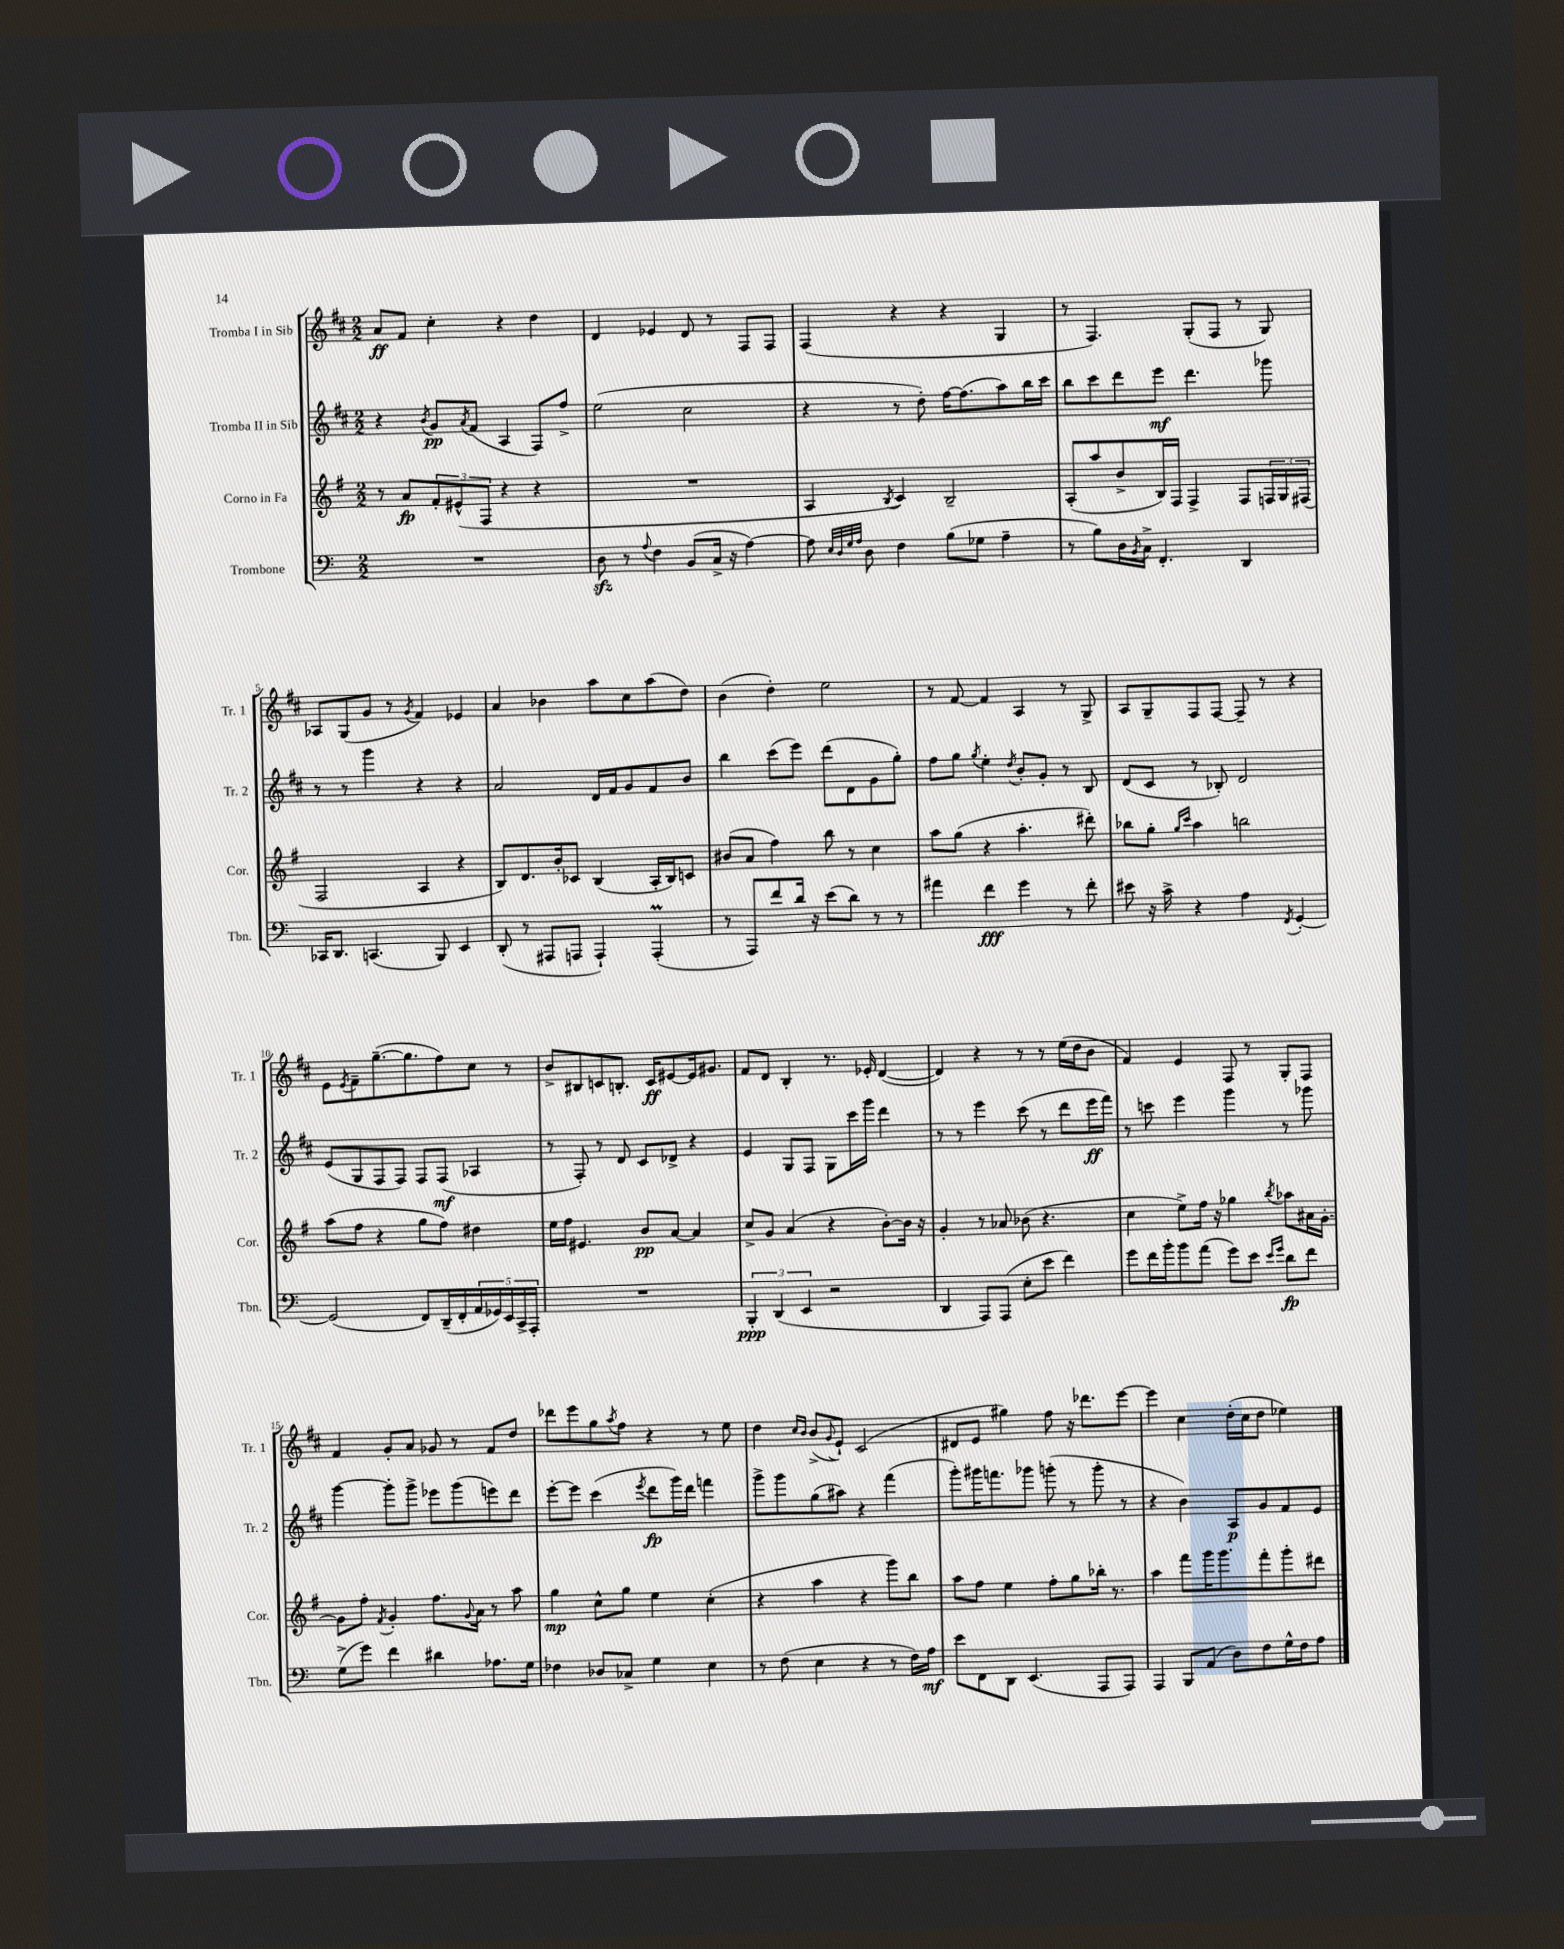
<<
\new StaffGroup <<
\new Staff = "s0" \with { instrumentName = "Tromba I in Sib" shortInstrumentName = "Tr. 1" } {
    \clef treble \key d \major \numericTimeSignature \time 2/2
    a'8\ff fis'8 cis''4-. r4 d''4 |
    d'4 ees'4 d'8 r8 fis8 fis8 |
    fis4( r4 r4 g4 |
    r8 fis4.) g8-.( fis8 r8 g8) |
    aes8 g8( g'8 r8 \acciaccatura { g'8 } fis'4) ees'4 |
    a'4 bes'4 a''8 cis''8 a''8( d''8) |
    b'4( d''4-.) e''2 |
    r8 fis'8~ fis'4 a4 r8 g8-> |
    a8 g8-- fis8 fis8~ fis8-- r8 r4 |
    e'8 \acciaccatura { e'8 } fis'8-- g''8.~--( g''8. fis''8) cis''8 r8 |
    b'8-> bis8 c'8 b8.-. c'16\ff eis'8~ eis'16 gis'8. |
    fis'8 d'8 b4-. r8. ees'16-. d'4~( |
    d'4) r4 r8 r8 e''16( d''16 b'8 |
    fis'4) e'4 fis8 r8 g8-. fis8 |
    fis'4 g'8-. a'8 ges'8 r8 fis'8 d''8 |
    des'''8 e'''8 g''8 \acciaccatura { a''8 } fis''8 r4 r8 e''8 |
    d''4 \grace { cis''16 b'16 } b'8->( \appoggiatura { g'8 } e'8-!) cis'2( |
    dis'8 e'8 gis''4) fis''8 r16 des'''8. e'''8~ |
    e'''4 cis''4 d''16-.( cis''16 d''8 ees''4) \bar "|." |
}
\new Staff = "s1" \with { instrumentName = "Tromba II in Sib" shortInstrumentName = "Tr. 2" } {
    \clef treble \key d \major \numericTimeSignature \time 2/2
    r4 \acciaccatura { b'8 } g'8\pp \acciaccatura { a'8 } fis'8( a4 fis8) fis''8-> |
    e''2( cis''2 |
    r4 r8 d''8-.) fis''16~ fis''8.( a''8) b''16 cis'''16 |
    b''8 cis'''8 d'''8 e'''8\mf d'''4. ges'''8 |
    r8 r8 g'''4 r4 r4 |
    a'2 d'16 fis'16 g'8 fis'8 b'8 |
    b''4 cis'''8( e'''8) d'''8( d'8 g'8 g''8-.) |
    fis''8 g''8 \acciaccatura { g''8 } e''4-. \acciaccatura { d''8 } b'8-. g'8-. r8 b8 |
    d'8( cis'8 r8 bes8-.) d'2 |
    e'8( g8 fis8 fis8) fis8 fis8\mf( aes4 |
    r8 fis8-.) r8 d'8 cis'8 des'8-> r4 |
    e'4 g8 fis8 g8 cis'''16 g'''16 d'''4 |
    r8 r8 e'''4 cis'''8( r8 d'''8 e'''16\ff fis'''16) |
    r8 c'''8 e'''4 g'''4 r8 ges'''8 |
    g'''4~ g'''8-. g'''8-> ees'''8 g'''8( e'''8) d'''8 |
    e'''8~-. e'''8 cis'''4( \acciaccatura { e'''8 } d'''8\fp g'''16) d'''16 f'''4 |
    g'''8-> g'''8 g''8( ais''8) r4 fis'''4( |
    g'''8-.) gis'''16 f'''8. ges'''8 g'''8-.( r8 g'''8-. r8 |
    r4 b'4) a8\p g'8 fis'8 e'8 \bar "|." |
}
\new Staff = "s2" \with { instrumentName = "Corno in Fa" shortInstrumentName = "Cor." } {
    \clef treble \key g \major \numericTimeSignature \time 2/2
    r8 a'8\fp \tuplet 3/2 { fis'8-. eis'8-^( fis8 } r4 r4 |
    R1 |
    a4 \acciaccatura { b8 } c'4) b2-- |
    a8-.( a''8 b'8-> b16) fis16 fis4-> fis8 \tuplet 3/2 { f16 g16 fis16( } |
    fis2 a4 r4 |
    b8) d'8. b'16-. ces'8 b4( a16-. b16) c'8 |
    bis'8( a'8 fis''4) b''8 r8 c''4 |
    a''8 g''8( r4 a''4.-. dis'''8-.) |
    bes''8 g''8-. \grace { g''16 c'''16 } a''4 b''2 |
    a''8( fis''8 r4 g''8 fis''8) dis''4 |
    e''16 fis''16 eis'4. b'8\pp a'8~ a'4 |
    c''8-> g'8 a'4( r4 b'8~-.) b'16 r16 |
    g'4-. r8 aes'8 bes'8( r4. |
    c''4 e''8->) fis''16 r16 ges''4 \acciaccatura { b''8 } aes''8 ais'16 g'16~-. |
    g'8 fis''8-. \acciaccatura { fis'8 } g'4-. fis''8. \appoggiatura { g'8 } a'16 r8 a''8 |
    g''4\mp c''8-^ g''8 e''4 c''4-.( |
    r4 a''4 r4 g'''8) b''8 |
    a''8 fis''8 e''4 fis''8-. g''8 bes''16-. r8. |
    a''4 fis'''8 g'''16 g'''8. fis'''8-. g'''8-. dis'''8 \bar "|." |
}
\new Staff = "s3" \with { instrumentName = "Trombone" shortInstrumentName = "Tbn." } {
    \clef bass \key c \major \numericTimeSignature \time 2/2
    R1 |
    d8\sfz r8 \appoggiatura { a8 } f4 b,8( c16-> r16 a4~) |
    a8 \grace { e32 d32 g32 a32 } d8 f4 b8( ges8 a4-- |
    r8 b8) d16 \acciaccatura { b,8 } c16-> f,4.-. d,4 |
    ces,16 d,8. c,4.( b,,8) e,4 |
    d,8-.( r8 ais,,8 a,,8 a,,4-!) a,,4-.\prall( |
    r8 a,,8) f'8 d'16 r16 e'8( d'8) r8 r8 |
    ais'4 f'4\fff g'4 r8 f'8-. |
    eis'8 r16 c'16-> r4 a4 \acciaccatura { f,8 } g,4~-. |
    g,2( f,8) d,16--( f,16-. \tuplet 5/4 { a,16 ges,16) e,16 c,16-> a,,16-. } |
    R1 |
    \tuplet 3/2 { b,,4-.\ppp d,4( e,4 } r2 |
    d,4 a,,8) a,,8( e8-. e'8 f'4) |
    g'8 f'16 b'16-. b'8 a'8( g'8) e'8 \grace { e'16 g'16 } d'8\fp f'8 |
    g8->( g'8) f'4 dis'4 aes8. g16 |
    fes4 des8 ces8-> g4 e4 |
    r8 f8( e4 r4 r8 f16) a16\mf |
    e'8 f,8 d,8 e,4.( a,,8 a,,8) |
    a,,4 b,,8 a,8( d8) f8 g16-^ f16 a8 \bar "|." |
}
>>
>>
